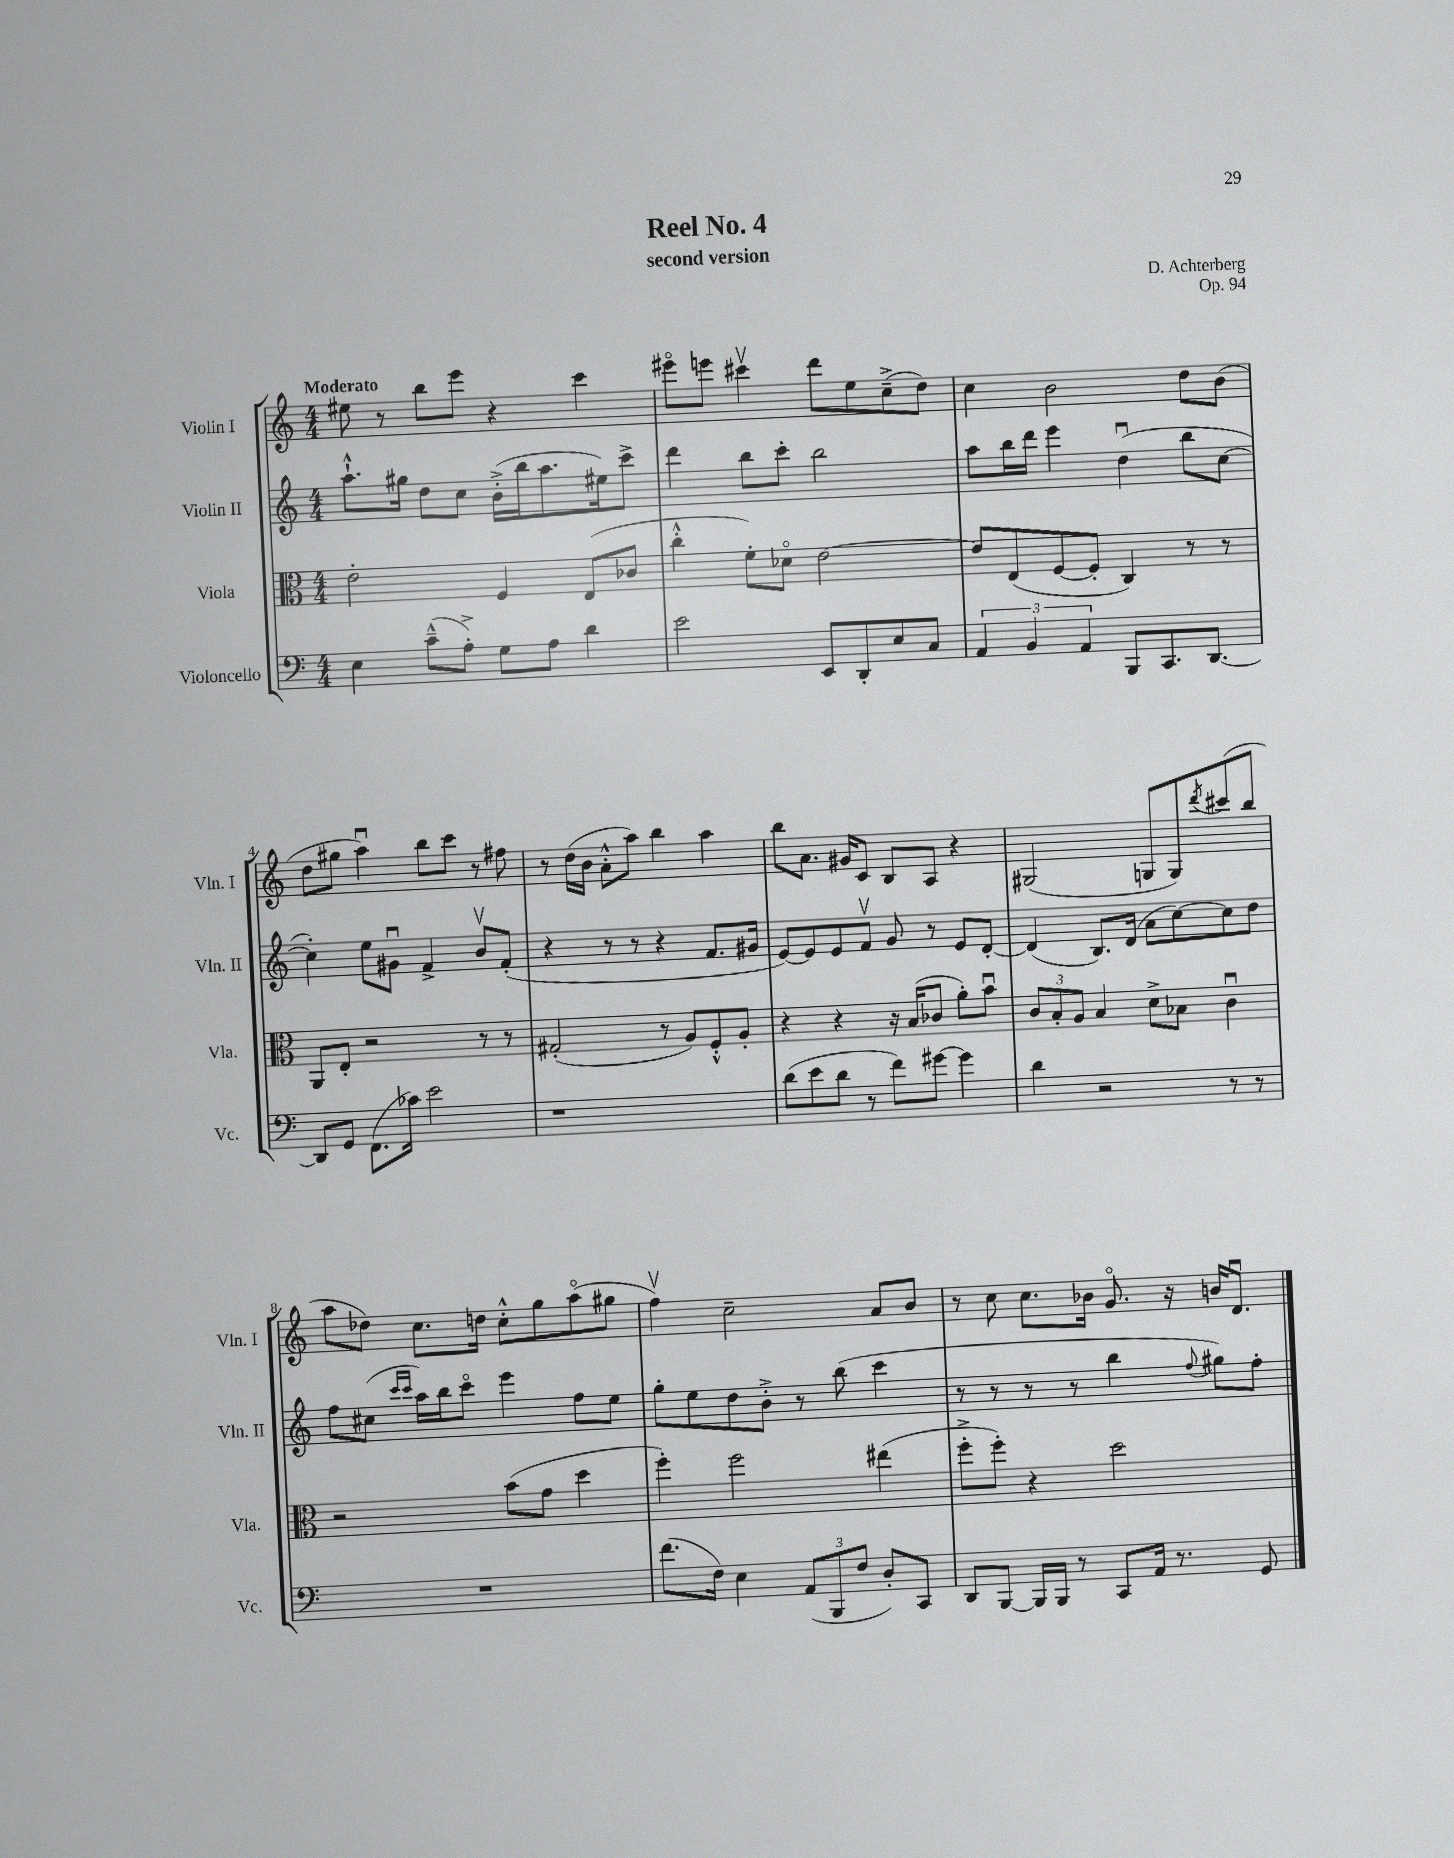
\header { title = "Reel No. 4" composer = "D. Achterberg" subtitle = "second version" opus = "Op. 94" }
<<
\new StaffGroup <<
\new Staff = "s0" \with { instrumentName = "Violin I" shortInstrumentName = "Vln. I" } {
    \clef treble \key c \major \numericTimeSignature \time 4/4 \tempo "Moderato"
    eis''8 r8 b''8 e'''8 r4 c'''4 |
    eis'''8\flageolet e'''8 cis'''4\upbow d'''8 e''8 c''8--->( d''8) |
    c''4 b'2 d''8 b'8( |
    d''8 gis''8 a''4\downbow) b''8 c'''8 r8 fis''8 |
    r8 d''16( b'16 a'8-.-^ a''8) b''4 a''4 |
    b''8 a'8. gis'16 c'8 b8 a8 r4 |
    gis2( g8 g8) \acciaccatura { d'''8 } cis'''8( b''8 |
    a''8 des''8) c''8. d''16 c''8-.-^ g''8 a''8\flageolet( gis''8 |
    f''4\upbow) c''2-- a'8 b'8 |
    r8 c''8 c''8. bes'16 g'8.\flageolet r16 b'16 d'8.\downbow \bar "|." |
}
\new Staff = "s1" \with { instrumentName = "Violin II" shortInstrumentName = "Vln. II" } {
    \clef treble \key c \major \numericTimeSignature \time 4/4
    a''8.-!-^ gis''16 d''8 c''8 b'16-.->( b''16 a''8. eis''16) c'''8-> |
    d'''4 b''8 c'''8-. b''2 |
    a''8 b''16 d'''16 e'''4 d''4\downbow( b''8 c''8~ |
    c''4-.) e''8 gis'8\downbow f'4-> b'8\upbow f'8-.( |
    r4 r8 r8 r4 f'8. gis'16 |
    e'8~) e'8 e'8 f'8\upbow g'8 r8 e'8 d'8~-. |
    d'4( b8.) d'16( a'8 c''8~) c''8 d''8 |
    f''8 cis''8( \grace { c'''16 c'''16 } a''16) b''16 c'''8\flageolet e'''4 f''8 e''8 |
    g''8-. e''8 d''8 b'8-.-> r8 b''8( c'''4 |
    r8 r8 r8 r8 b''4 \appoggiatura { f''8 } gis''8) f''8-. \bar "|." |
}
\new Staff = "s2" \with { instrumentName = "Viola" shortInstrumentName = "Vla." } {
    \clef alto \key c \major \numericTimeSignature \time 4/4
    e'2-. f4 e8( ces'8 |
    c''4-.-^ f'8-.) des'8\flageolet e'2~ |
    e'8 e8( f8~ f8-. c4) r8 r8 |
    a,8 e8-. r2 r8 r8 |
    gis2-.( r8 a8) f8-.-^ a8-. |
    r4 r4 r16 b16( ces'8 a'8-.) b'8\downbow |
    \tuplet 3/2 { c'8 b8-. a8 } b4 d'8-> bes8 c'4\downbow |
    r2 b'8( g'8 d''4 |
    f''4-.) f''2 eis''4( |
    f''8-.-> f''8-.) r4 d''2 \bar "|." |
}
\new Staff = "s3" \with { instrumentName = "Violoncello" shortInstrumentName = "Vc." } {
    \clef bass \key c \major \numericTimeSignature \time 4/4
    e4 c'8---^( a8-.->) g8 a8 d'4 |
    e'2 e,8 d,8-. e8 c8 |
    \tuplet 3/2 { a,4 b,4 a,4 } b,,8 c,8. d,8.~ |
    d,8 g,8 f,8.( ces'16) e'2 |
    r1 |
    d'8( e'8 d'8 r8 f'8) gis'8~ gis'4 |
    d'4 r2 r8 r8 |
    R1 |
    f'8.( f16) e4 \tuplet 3/2 { a,8( b,,8 f8 } d8-.) c,8 |
    d,8 b,,8~ b,,16 b,,16 r8 c,8 a,16 r8. g,8 \bar "|." |
}
>>
>>
